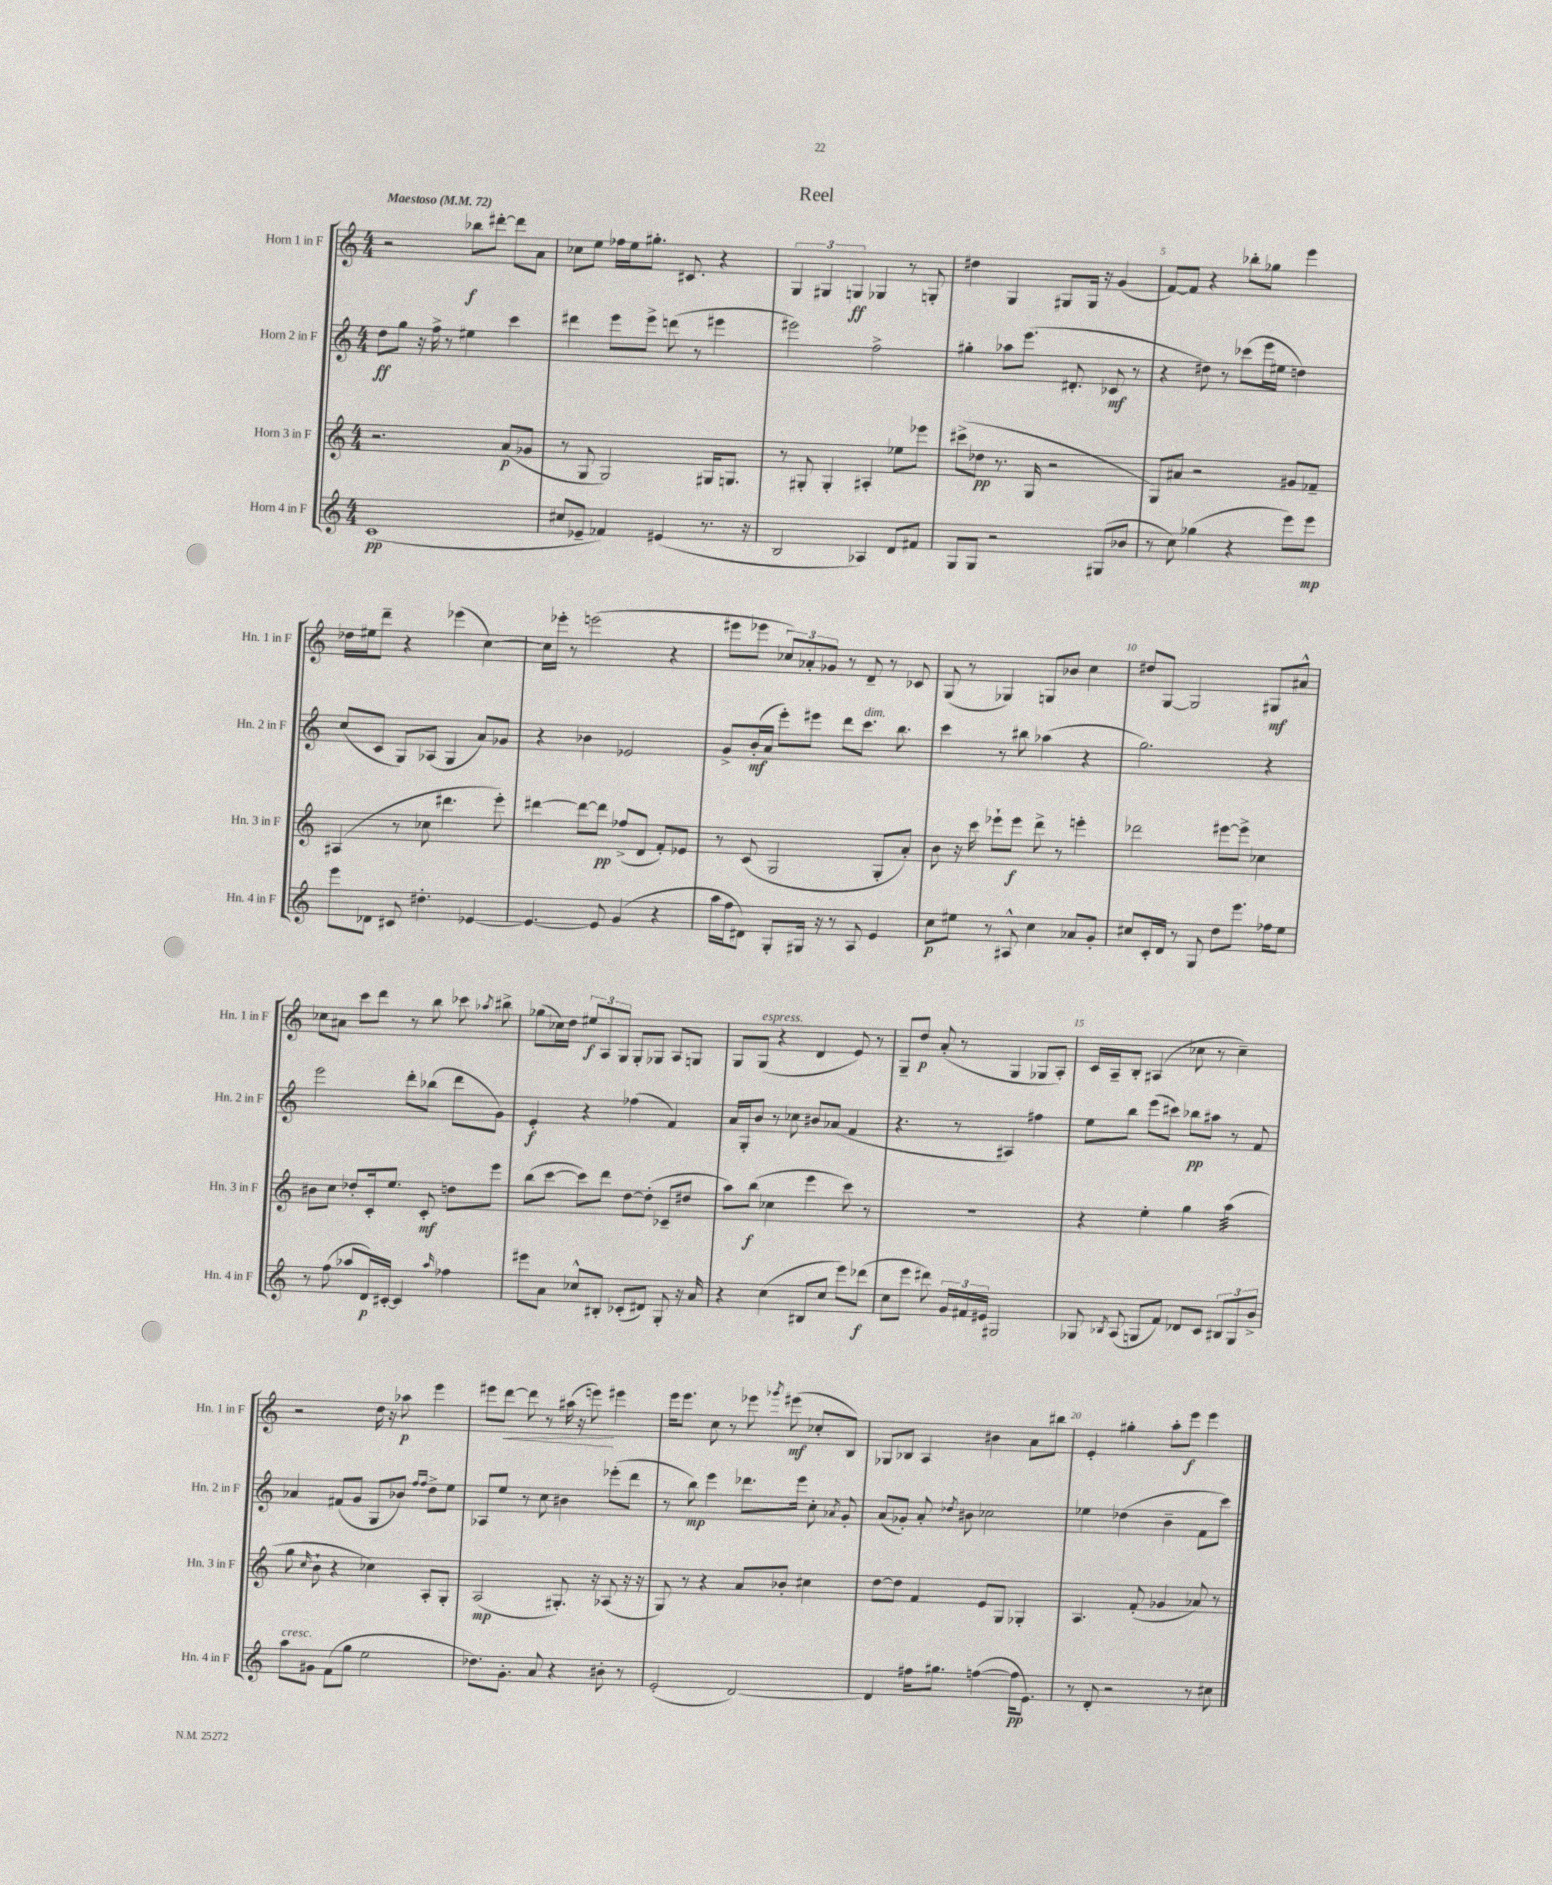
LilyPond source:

\header { title = "Reel" }
<<
\new StaffGroup <<
\new Staff = "s0" \with { instrumentName = "Horn 1 in F" shortInstrumentName = "Hn. 1 in F" } {
    \clef treble \key c \major \numericTimeSignature \time 4/4 \tempo "Maestoso" 4 = 72
    \autoBeamOff r2 bes''8[\f dis'''8]~-. dis'''8[ a'8] |
    ces''8[ e''8] fes''16[ e''16 gis''8.]-. cis'8. r4 |
    \tuplet 3/2 { g4 gis4 g4\ff } ges4 r8 g8-. |
    dis''4 g4 gis8[ gis16] r16 g'4( |
    f'8[~) f'8] r4 bes''8[-. ges''8] e'''4 |
    des''16[ eis''16 d'''8]-- r4 ees'''4( c''4~) |
    c''16[ ees'''16]-. r8 e'''2( r4 |
    eis'''8[ ees'''8] \tuplet 3/2 { ces''8[) aes'8-. ges'8] } r8 d'8-- r8 ces'8 |
    g8( r8 ges4) g8[ bes'8] c''4 |
    dis''8[ g8]~ g2 gis8[\mf ais'8]-^ |
    ces''8[ ais'8] c'''8[ d'''8] r8 b''8 ces'''8 \acciaccatura { aes''8 } bis''8-> |
    ges''8[( ces''16) d''16] \tuplet 3/2 { eis''8[\f a8 g8] } g8[-. ges8] a8[ g8] |
    g8[ g8]^\markup { \italic "espress." }( r4 d'4 e'8) r8 |
    g8[-- d''8]\p a'8-.( r8 g4 ges8[ a8]-.) |
    c'16[ a16-- b8]-. ais4( ces''8 r8 ces''4--) |
    r2 d''16 r16 aes''8\p e'''4 |
    eis'''8[ d'''8]~\< d'''8 r8 ais''16( r16 e'''8\!) eis'''4 |
    e'''16[ e'''8.] c''8 r8 ees'''8 \acciaccatura { ges'''8 } eis'''8\mf( ces''8[-. b8]) |
    ges8[ bes8] a4 bis'4 a'8[ bis''8] |
    e'4-. gis''4-. a''8[-. e'''8]\f e'''4 \bar "|." |
}
\new Staff = "s1" \with { instrumentName = "Horn 2 in F" shortInstrumentName = "Hn. 2 in F" } {
    \clef treble \key c \major \numericTimeSignature \time 4/4
    \autoBeamOff d''8[\ff g''8] r16 f''16-> r8 eis''4 c'''4 |
    dis'''4 e'''8[ e'''8]-> d'''8( r8 eis'''4 |
    eis'''2) f''2-> |
    gis''4-. aes''8[ e'''8.]( dis'8.-. ces'8\mf r8 |
    r4 dis''8) r8 ces'''8[( e'''16 eis''16] d''4) |
    c''8[( c'8] g8[) aes8]( g4 a'8[) ges'8] |
    r4 bes'4 ees'2 |
    g'8[-> b'16-.\mf( a'16] e'''8[-.) eis'''8] d'''8[ c'''8.]^\markup { \italic "dim." } b''8. |
    c'''4 r8 bis''8 aes''4( r4 |
    g''2.) r4 |
    e'''2 d'''8[-. bes''8]( d'''8[ g'8]) |
    e'4-.\f r4 fes''4( f'4) |
    a'16[ g16-. b'8] r8 ces''8 bis'8[ aes'8]( f'4 |
    r4. r8 ais4) fis''4 |
    e''8[ b''8] e'''8[( cis'''8]) bes''8[\pp ais''8] r8 f'8 |
    aes'4 fis'8[( g'8] g8[ bes'8]) \grace { f''16[ f''16] } d''8[-> e''8] |
    aes8[ e''8] r8 c''8 bis'4 ees'''8[-.( d'''8] |
    r8 b''8\mp) e'''4 des'''8.[ e'''16] c''8-. \acciaccatura { aes'8 } g'8-. |
    a'8[( ges'8]-.) a'8-. \acciaccatura { des''8 } bis'8 ces''2 |
    ees''4 des''4( b'4-- f'8[ c'''8]) \bar "|." |
}
\new Staff = "s2" \with { instrumentName = "Horn 3 in F" shortInstrumentName = "Hn. 3 in F" } {
    \clef treble \key c \major \numericTimeSignature \time 4/4
    \autoBeamOff r2. a'8[\p( ges'8] |
    r8 g8 g2) gis16[ g8.] |
    r8 gis8-. gis4-. ais4-. ees''8[ ees'''8] |
    cis'''8[->( des''8]\pp r8. g16 r2 |
    g8[) ais'8] r2 gis'8[ fes'8]-- |
    ais4( r8 ces''8 dis'''4. e'''8-.) |
    dis'''4~ dis'''8[~ dis'''8]\pp fes''8[->( d'8] f'8[-.) ees'8] |
    r8 c'8( g2 g8[-. a'8]-.) |
    b'8 r16 c'''16 ees'''8[-! ees'''8]\f d'''8-> r8 e'''4-. |
    des'''2 eis'''8[~ eis'''8]-> ces''4 |
    bis'8[ c''8] des''8[-. c'16-. e''8.] c'8-.\mf d''8[ e'''8] |
    b''8[( c'''8]~ c'''8[) d'''8] d''8[~ d''8]-.( ces'8[-- dis''8] |
    a''8[) b''8]\f( ces''4 e'''4 c'''8) r8 |
    R1 |
    r4 e''4-. g''4 a''4:32( |
    g''8 \grace { c''16 } b'8-! r4 ces''4) a8[-. g8]-. |
    a2\mp( gis8.-.) r16 aes8( r16 r16 |
    g8) r8 r4 a'8[ bes'8]-. cis''4 |
    d''8[~ d''8] f'4 e'8[ g8] ges4-. |
    a4. f'8-.( ges'4 aes'8) r8 \bar "|." |
}
\new Staff = "s3" \with { instrumentName = "Horn 4 in F" shortInstrumentName = "Hn. 4 in F" } {
    \clef treble \key c \major \numericTimeSignature \time 4/4
    \autoBeamOff c'1\pp( |
    cis''8[ ees'8]-- fes'4) eis'4( r8. r16 |
    b2 aes4) d'8[ fis'8] |
    g8[ g8] r2 gis8[( bes'8] |
    r8 c''8) ges''4( r4 e'''8[) e'''8]\mp |
    e'''8[ des'8] cis'8 dis''4.-. ees'4~ |
    ees'4.~ ees'8 g'4( r4 |
    a''16[ f''16 dis'8]) g8[-. gis16] r16 r8 a8 e'4 |
    c''8[\p eis''8] r8 ais8-^ c''4 aes'8[ g'8]-. |
    cis''8[ c'16-. d'16] r8 g8 d''8[ e'''8.] fes''16[ e''8] |
    r8 f''8( aes''8[ d'16\p) cis'16]~-. cis'4 \grace { aes''16 } fes''4 |
    eis'''8[ a'8] ces''8[-^ bis8]-. ces'8[-.( dis'8]) g8-. r16 a'16 |
    r4 c''4( bis8[ c''8] e'''8[) des'''8]\f( |
    c''8[ e'''8] dis'''8) \tuplet 3/2 { g'16[ fis'16 eis'16] } gis2 |
    ges8 \acciaccatura { bes8 } a8( g8[ f'8]) des'8[ c'8] \tuplet 3/2 { bis8[ g8 b'8]-> } |
    a''8[^\markup { \italic "cresc." } gis'8] f'8[( g''8] e''2 |
    des''8.[) g'8.]-. a'8 r4 bis'8-. r8 |
    e'2-.( d'2~) |
    d'4 fis''16[ gis''8.] f''4~( f''16[\pp e'8.]) |
    r8 d'8-. r2 r8 cis''8 \bar "|." |
}
>>
>>
\layout { \context { \Score \override BarNumber.break-visibility = ##(#f #t #t) barNumberVisibility = #(every-nth-bar-number-visible 5) } }
